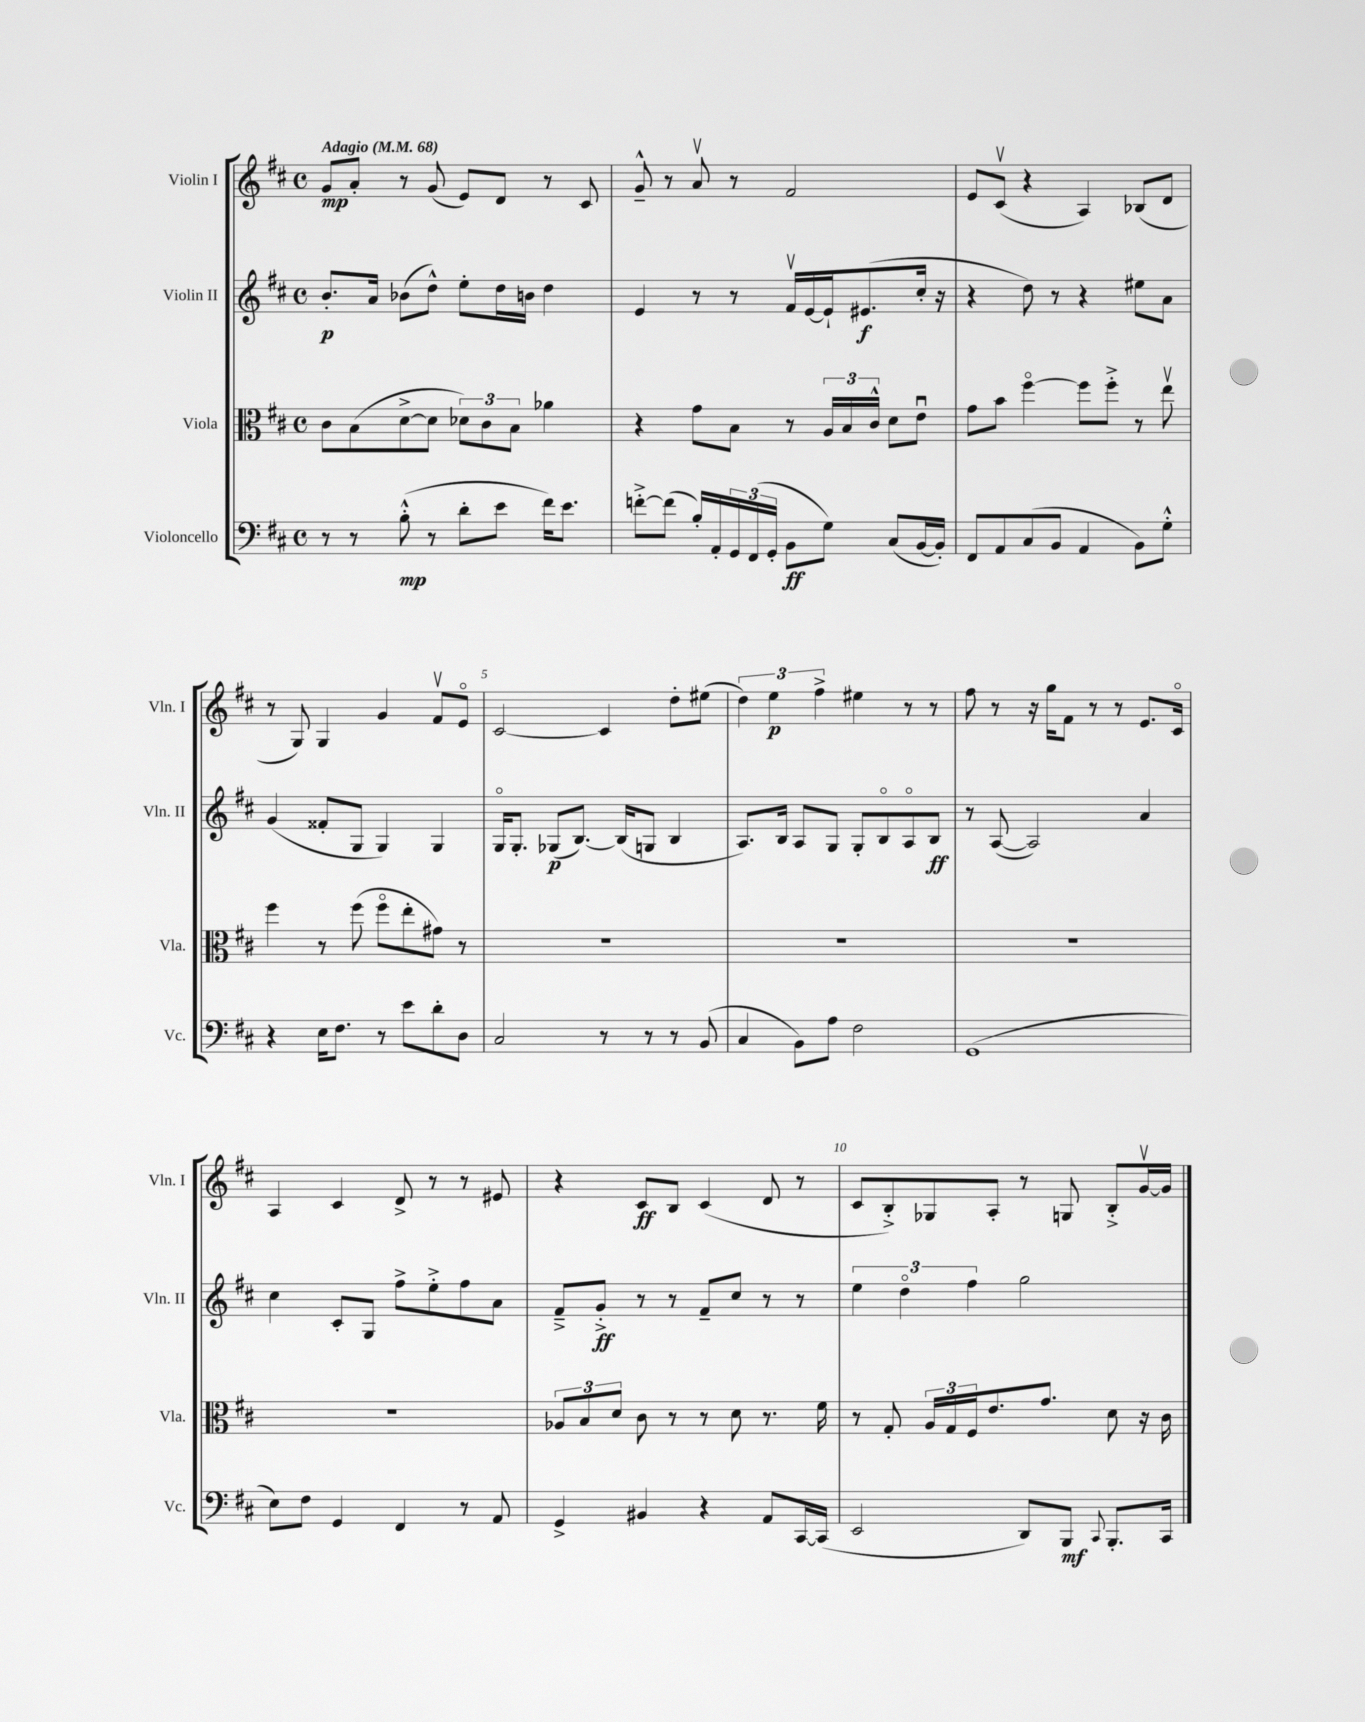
<<
\new StaffGroup <<
\new Staff = "s0" \with { instrumentName = "Violin I" shortInstrumentName = "Vln. I" } {
    \clef treble \key d \major \defaultTimeSignature \time 4/4 \tempo "Adagio" 4 = 68
    g'8\mp a'8-. r8 g'8( e'8) d'8 r8 cis'8 |
    g'8---^ r8 a'8\upbow r8 fis'2 |
    e'8 cis'8\upbow( r4 a4) bes8( d'8 |
    r8 g8) g4 g'4 fis'8\upbow e'8\flageolet |
    cis'2~ cis'4 d''8-. eis''8( |
    \tuplet 3/2 { d''4) e''4\p fis''4-> } eis''4 r8 r8 |
    fis''8 r8 r16 g''16 fis'8 r8 r8 e'8. cis'16\flageolet |
    a4 cis'4 d'8-> r8 r8 eis'8 |
    r4 cis'8\ff b8 cis'4( d'8 r8 |
    cis'8 b8-.->) ges8 a8-. r8 g8 b8-.-> g'16~\upbow g'16 \bar "|." |
}
\new Staff = "s1" \with { instrumentName = "Violin II" shortInstrumentName = "Vln. II" } {
    \clef treble \key d \major \defaultTimeSignature \time 4/4
    b'8.-.\p a'16 bes'8( d''8-^) e''8-. d''16 b'16 d''4 |
    e'4 r8 r8 fis'16\upbow e'16~ e'16-! eis'8.\f( cis''16-. r16 |
    r4 d''8) r8 r4 eis''8 a'8 |
    g'4( fisis'8-. g8 g4) g4 |
    g16\flageolet g8.-. ges8\p( b8.~) b16( g8 b4 |
    a8.) b16 a8 g8 g8-. b8\flageolet a8\flageolet b8\ff |
    r8 a8~( a2) a'4 |
    cis''4 cis'8-. g8 fis''8-> e''8-.-> fis''8 a'8 |
    fis'8---> g'8-.->\ff r8 r8 fis'8-- cis''8 r8 r8 |
    \tuplet 3/2 { e''4 d''4\flageolet fis''4 } g''2 \bar "|." |
}
\new Staff = "s2" \with { instrumentName = "Viola" shortInstrumentName = "Vla." } {
    \clef alto \key d \major \defaultTimeSignature \time 4/4
    cis'8 b8( d'8~-> d'8 \tuplet 3/2 { des'8) cis'8 b8 } aes'4 |
    r4 g'8 b8 r8 \tuplet 3/2 { a16 b16 cis'16-^ } d'8 e'8\downbow |
    g'8 b'8 fis''4~\flageolet fis''8 fis''8-.-> r8 e''8\upbow |
    fis''4 r8 fis''8( fis''8\flageolet e''8-. gis'8) r8 |
    R1 |
    R1 |
    R1 |
    R1 |
    \tuplet 3/2 { aes8 b8 d'8 } cis'8 r8 r8 d'8 r8. fis'16 |
    r8 g8-. \tuplet 3/2 { a16 g16 fis16 } e'8. g'8. d'8 r16 cis'16 \bar "|." |
}
\new Staff = "s3" \with { instrumentName = "Violoncello" shortInstrumentName = "Vc." } {
    \clef bass \key d \major \defaultTimeSignature \time 4/4
    r8 r8 b8-.-^\mp( r8 d'8-. e'8 fis'16) e'8. |
    f'8~-.-> f'8( b16-.) a,16-. \tuplet 3/2 { g,16 fis,16( g,16-. } b,8\ff g8) cis8( b,16~ b,16-.) |
    fis,8 a,8 cis8( b,8 a,4 b,8) g8-.-^ |
    r4 e16 fis8. r8 e'8 d'8-. d8 |
    cis2 r8 r8 r8 b,8( |
    cis4 b,8) a8 fis2 |
    g,1( |
    e8) fis8 g,4 fis,4 r8 a,8 |
    g,4-> bis,4 r4 a,8 cis,16~ cis,16( |
    e,2 d,8) b,,8\mf \appoggiatura { cis,8 } b,,8.-. cis,16 \bar "|." |
}
>>
>>
\layout { \context { \Score \override BarNumber.break-visibility = ##(#f #t #t) barNumberVisibility = #(every-nth-bar-number-visible 5) } }
